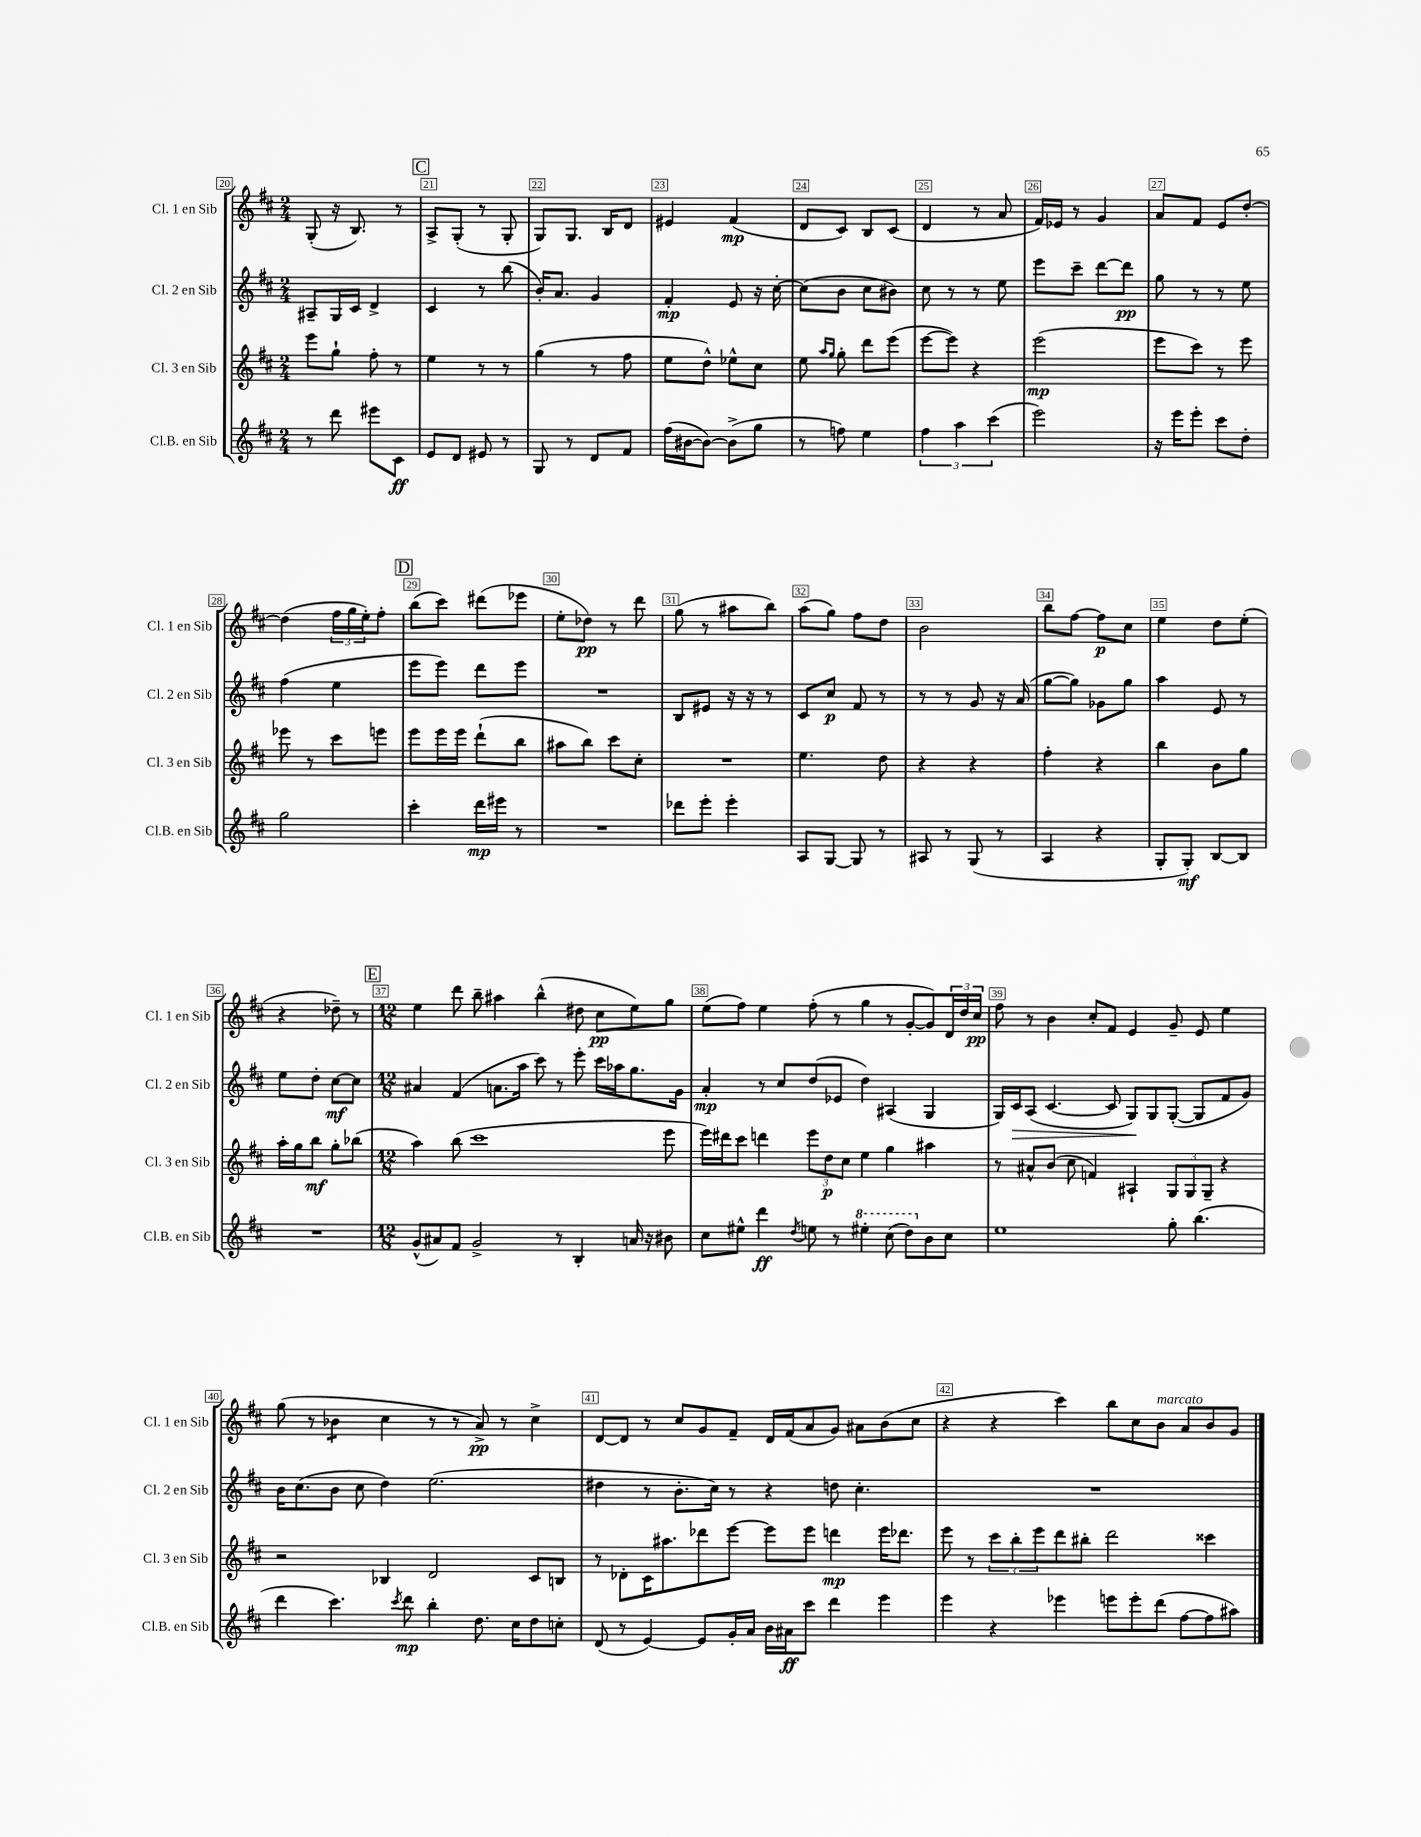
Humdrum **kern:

**kern	**kern	**kern	**kern
*staff4	*staff3	*staff2	*staff1
*clefG2	*clefG2	*clefG2	*clefG2
*k[f#c#]	*k[f#c#]	*k[f#c#]	*k[f#c#]
*M2/4	*M2/4	*M2/4	*M2/4
8r	8eee	8A#~	(8G'
8ddd	8gg`	16G	16r
.	.	16c#	8.B)
8eee#	8ff#'	4d^	.
8c#	8r	.	8r
=	=	=	=
8e	4ee	4c#	8A^
8d	.	.	(8G'
8e#	8r	8r	8r
8r	8r	(8bb	8G'
=	=	=	=
8G	(4gg	16b')	8G)
.	.	8.a	.
8r	.	.	8.G
8d	8r	4g	.
.	.	.	16B
8f#	8ff#	.	8d
=	=	=	=
(16ff#	8ee	4f#'	4e#
[16b#	.	.	.
8b#_)	8dd^^)	.	.
(8b#^]	8ee-^^	8e	(4f#
8gg	8cc#	16r	.
.	.	[16cc#'	.
=	=	=	=
8r	8ee	(8cc#]	8d
.	16qqaa	.	.
.	16qqgg	.	.
8ff)	8gg'	8b	8c#)
4ee	8ddd	8cc#	8B
.	(8eee	8b#)	(8c#
=	=	=	=
6ff#	[8eee	8cc#	4d
.	8eee])	8r	.
6aa	.	.	.
.	4r	8r	8r
(6ccc#	.	.	.
.	.	8ee	8a
=	=	=	=
2eee)	(2eee	8eee	16f#)
.	.	.	16e-
.	.	8ccc#~	8r
.	.	[8ddd	4g
.	.	8ddd]	.
=	=	=	=
16r	8eee	8gg	8a
16eee	.	.	.
8eee'	8ccc#)	8r	8f#
8ccc#	8r	8r	8e
8dd'	8eee	8ee	[8dd'
=	=	=	=
2gg	8eee-	(4ff#	(4dd]
.	8r	.	.
.	8ccc#	4ee	24ff#
.	.	.	24gg
.	.	.	24ee')
.	8eee	.	8ff#'
=	=	=	=
4ccc#'	8eee	8eee	(8bb
.	16eee	8eee)	8ccc#)
.	16eee	.	.
16ddd	(8ddd`	8ddd	(8ddd#
16eee#	.	.	.
8r	8bb	8eee	8eee-
=	=	=	=
2r	8aa#	2r	8ee'
.	8bb)	.	8dd-)
.	8ccc#	.	8r
.	8cc#'	.	8ddd
=	=	=	=
8ddd-	2r	8B	(8gg
8eee'	.	8e#	8r
4eee'	.	16r	8aa#
.	.	16r	.
.	.	8r	8bb)
=	=	=	=
8A	4.ee	8c#	(8aa
[8G	.	8cc#	8gg)
8G]	.	8f#	8ff#
8r	8dd	8r	8dd
=	=	=	=
8A#	4r	8r	2b
8r	.	8r	.
(8G	4r	8g	.
8r	.	16r	.
.	.	(16a	.
=	=	=	=
4A	4ff#'	[8gg	8bb
.	.	8gg])	[8ff#
4r	4r	8g-	8ff#]
.	.	8gg	8cc#
=	=	=	=
8G'	4bb	4aa	4ee
8G')	.	.	.
[8B	8b	8e	8dd
8B]	8gg	8r	(8ee'
=	=	=	=
2r	16aa'	8ee	4r
.	16gg	.	.
.	8bb	8dd'	.
.	8gg'	[8cc#	8dd-~)
.	(8bb-	8cc#]	8r
=	=	=	=
*M12/8	*M12/8	*M12/8	*M12/8
(8g^^	4aa)	4a#	4ee
8a#)	.	.	.
8f#	(8bb	(4f#	8ddd
2g^	1ccc#	.	8bb~
.	.	8.a	4aa#
.	.	16aa	.
.	.	8ccc#)	(4bb^^
8r	.	8r	.
4B'	.	8eee'	8dd#
.	.	16ccc#	8cc#
.	.	16aa-	.
16a	.	8.gg	8ee)
16r	.	.	.
8b#	8eee	.	8gg
.	.	16g	.
=	=	=	=
8cc#	16eee)	4a'	(8ee
.	16ddd#	.	.
8ee#^^	8ccc#	.	8ff#)
4ddd	4ddd	8r	4ee
.	.	8cc#	.
8qdd	.	.	.
8ee	12eee	(8dd	(8ff#'
.	12dd	.	.
8r	.	8e-	8r
.	12cc#	.	.
4eee#'	4ee	4dd)	4gg
(8ccc#	4gg	(4A#	8r
8ddd)	.	.	[8g'
8b	4aa#	4G	8g])
8cc#	.	.	24d
.	.	.	24dd
.	.	.	24cc#
=	=	=	=
1ee	8r	16G)	8ff#
.	.	16c#	.
.	8a#^^	(8A	8r
.	(8b	[4.c#	4b
.	8cc#	.	.
.	4f)	.	8cc#'
.	.	8c#]	8f#
.	4A#`	8G)	4e
.	.	8G	.
8gg'	12G	([8G'	8g~
.	12G	.	.
(4.bb	.	8G]	8e
.	12G~	.	.
.	4r	8f#	4ee
.	.	8g)	.
=	=	=	=
4ddd	2r	16b	(8gg
.	.	(8.cc#	.
.	.	.	8r
4.ccc#)	.	8b	4b-
.	.	8cc#	.
.	4B-	4dd)	4cc#
8qccc#	.	.	.
8ddd	.	.	.
4bb'	2d	(2.ee	8r
.	.	.	8r
8.dd	.	.	8a^)
.	.	.	8r
16cc#	.	.	.
8dd	8c#	.	4cc#^
8cc'	8B	.	.
=	=	=	=
(8d	8r	4dd#	[8d
8r	8d-'	.	8d]
[4e)	16c#	8r	8r
.	8.aa#	.	.
.	.	8.b'	8cc#
8e]	8ddd-	.	8g
.	.	16cc#)	.
16g'	[8eee	8r	8f#~
16a	.	.	.
16b	8eee]	4r	16d
16a#	.	.	(16f#
8ccc#	8eee	.	8a
4ddd	4ddd	8dd	8g)
.	.	4.cc#'	8a#
4eee	16eee	.	(8b
.	8.ddd-	.	.
.	.	.	8cc#
=	=	=	=
4eee	8eee	1.r	4r
.	8r	.	.
4r	12ccc#	.	4r
.	12bb'	.	.
.	12eee	.	.
4eee-	8ddd	.	4ccc#)
.	8bb#'	.	.
8eee	2ddd	.	8bb
8eee'	.	.	8cc#
(8ddd	.	.	8b
[8ff#	.	.	8a
8ff#]	4ccc##	.	8b
8aa#)	.	.	8g
==	==	==	==
*-	*-	*-	*-
